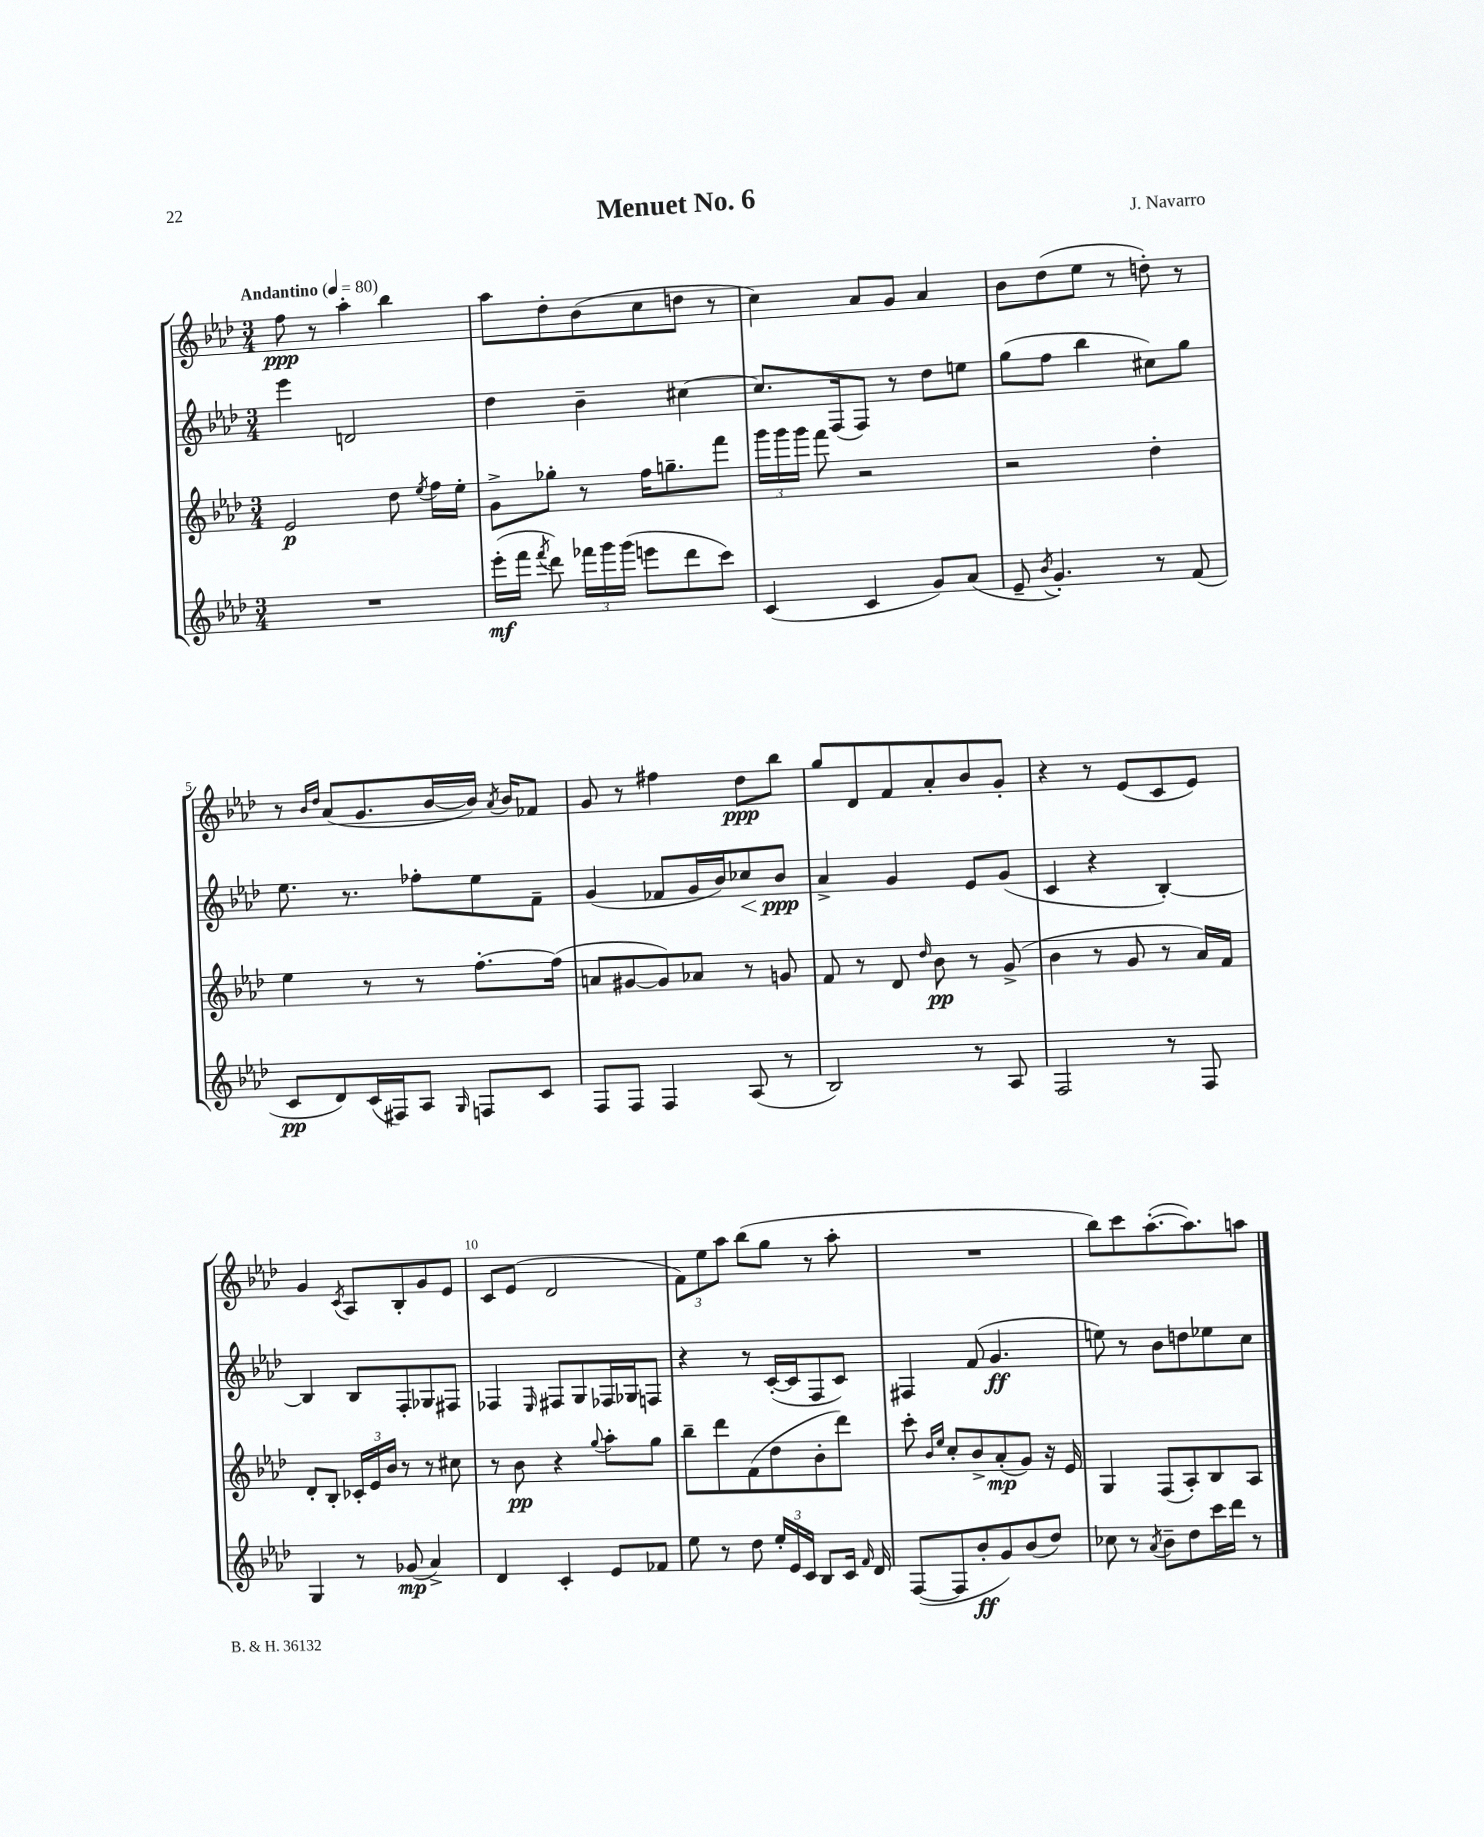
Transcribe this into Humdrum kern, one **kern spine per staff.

**kern	**kern	**kern	**kern
*staff4	*staff3	*staff2	*staff1
*clefG2	*clefG2	*clefG2	*clefG2
*k[b-e-a-d-]	*k[b-e-a-d-]	*k[b-e-a-d-]	*k[b-e-a-d-]
*M3/4	*M3/4	*M3/4	*M3/4
*MM80	*MM80	*MM80	*MM80
2.r	2e-/	4eee-\	8ff\
.	.	.	8r
.	.	2d/	4aa-'\
.	8dd-\	.	4bb-\
.	8qee-/	.	.
.	16ff\LL	.	.
.	16ee-'\JJ	.	.
=	=	=	=
(16eee-'\LL	8g^\L	4dd-\	8aa-\L
16fff\JJ	.	.	.
8qfff/	.	.	.
8ddd-\)	8gg-'\J	.	8dd-'\
24fff-\LL	8r	4b-~\	(8b-\
24ggg\	.	.	.
(24ggg\JJ	.	.	.
8eee\L	16ff\LK	.	8cc\
.	8.gg~\	.	.
8ddd-\	.	[4cc#\	8dd\J
8ccc\J)	8fff\J	.	8r
=	=	=	=
(4c/	24ggg\LL	8.cc#/]L	4cc\)
.	24ggg\	.	.
.	24ggg\JJ	.	.
.	8fff\	.	.
.	.	(16F/k	.
4c/	2r	8F/J)	8a-/L
.	.	8r	8g/J
8g/L)	.	8dd-\L	4a-/
(8a-/J	.	8ee\J	.
=	=	=	=
8e-~/	2r	(8gg\L	8b-\L
8qb-/	.	.	.
4.g'/)	.	8ff\J	(8dd-\
.	.	4bb-\	8ee-\J
.	.	.	8r
8r	4dd-'\	8cc#\L)	8dd'\)
(8f/	.	8gg\J	8r
=	=	=	=
8c/L	4ee-\	8.ee-\	8r
.	.	.	16qqb-/LL
.	.	.	16qqdd-/JJ
8d-/)	.	.	(8a-/L
.	.	8.r	.
(16c/L	8r	.	8.g/
16F#/J)	.	.	.
8A-/J	8r	8ff-'\L	.
.	.	.	[16b-/L
16qqG/	.	.	.
8F/L	[8.ff'\L	8ee-\	16b-/]JJ)
.	.	.	8qa-/
.	.	.	16b-/LK
8c/J	.	8f~\J	8f-/J
.	(16ff\]Jk	.	.
=	=	=	=
8F/L	8a/L	(4g/	8g/
8F/J	[8g#/	.	8r
4F/	8g#/])	8f-/L	4ff#\
.	8a-/J	16g/L	.
.	.	16b-/J)	.
(8A-/	8r	8cc-/	8dd-\L
8r	8g/	8b-/J	8bb-\J
=	=	=	=
2B-/)	8f/	4a-^/	8gg/L
.	8r	.	8d-/
.	8d-/	4g/	8f/
.	16qqdd-/	.	.
.	8b-\	.	8a-'/
8r	8r	8e-/L	8b-/
8A-/	(8g^/	(8g/J	8g'/J
=	=	=	=
2F/	4b-\	4c/	4r
.	8r	4r	8r
.	8g/	.	(8e-/L
8r	8r	[4B-'/)	8c/
8F/	16a-/LL)	.	8e-/J)
.	16f/JJ	.	.
=	=	=	=
4G/	8d-'/L	4B-/]	4g/
.	8B-'/J	.	.
.	.	.	8qc/
8r	24c-'/LL	8B-/L	8A-/L
.	24e-/	.	.
.	24b-/JJ	.	.
(8g-/	8r	8F'/	8B-'/
4a-^/)	8r	8G-/	8g/
.	8cc#\	8F#/J	8e-/J
=	=	=	=
4d-/	8r	4F-/	8c/L
.	8b-\	.	(8e-/J
.	.	16qqE-/	.
4c'/	4r	8F#/L	2d-/
.	.	8G/	.
.	8qqgg/	.	.
8e-/L	8aa-'\L	16F-/L	.
.	.	16G-/J	.
8f-/J	8gg\J	8F/J	.
=	=	=	=
8ee-\	8bb-~\L	4r	12f\L)
.	.	.	12ee-\
8r	8ddd-\	.	.
.	.	.	12aa-\J
8dd-\	(8f\	8r	(8bb-\L
24ee-'/LL	8dd-\	([16c'/LL	8gg\J
24e-/	.	.	.
.	.	16c/]J	.
24c/JJ	.	.	.
8B-/L	8b-'\	8F/	8r
16c/Jk	8ddd-\J)	8c/J)	8aa-'\
16qqf/	.	.	.
16d-/	.	.	.
=	=	=	=
([8F/L	8ccc'\	4F#/	2.r
.	16qqb-/LL	.	.
.	16qqee-/JJ	.	.
8F/]	8cc'/L	.	.
8b-'/	8b-^/	(8f/	.
8g/)	(8a-'/	4.g/	.
(8b-/	8g/J)	.	.
8dd-/J)	16r	.	.
.	16e-/	.	.
=	=	=	=
8cc-\	4G/	8ee\)	8bb-\L)
8r	.	8r	8ccc\
8qa-/	.	.	.
8b-~\L	(8F/L	8b-\L	([8.aa-'\
8dd-\	8A-'/)	8dd\	.
.	.	.	8.aa-\])
16ccc\L	8B-/	8ee-\	.
16ddd-\JJ	.	.	.
8r	8A-/J	8cc\J	8aa\J
==	==	==	==
*-	*-	*-	*-
